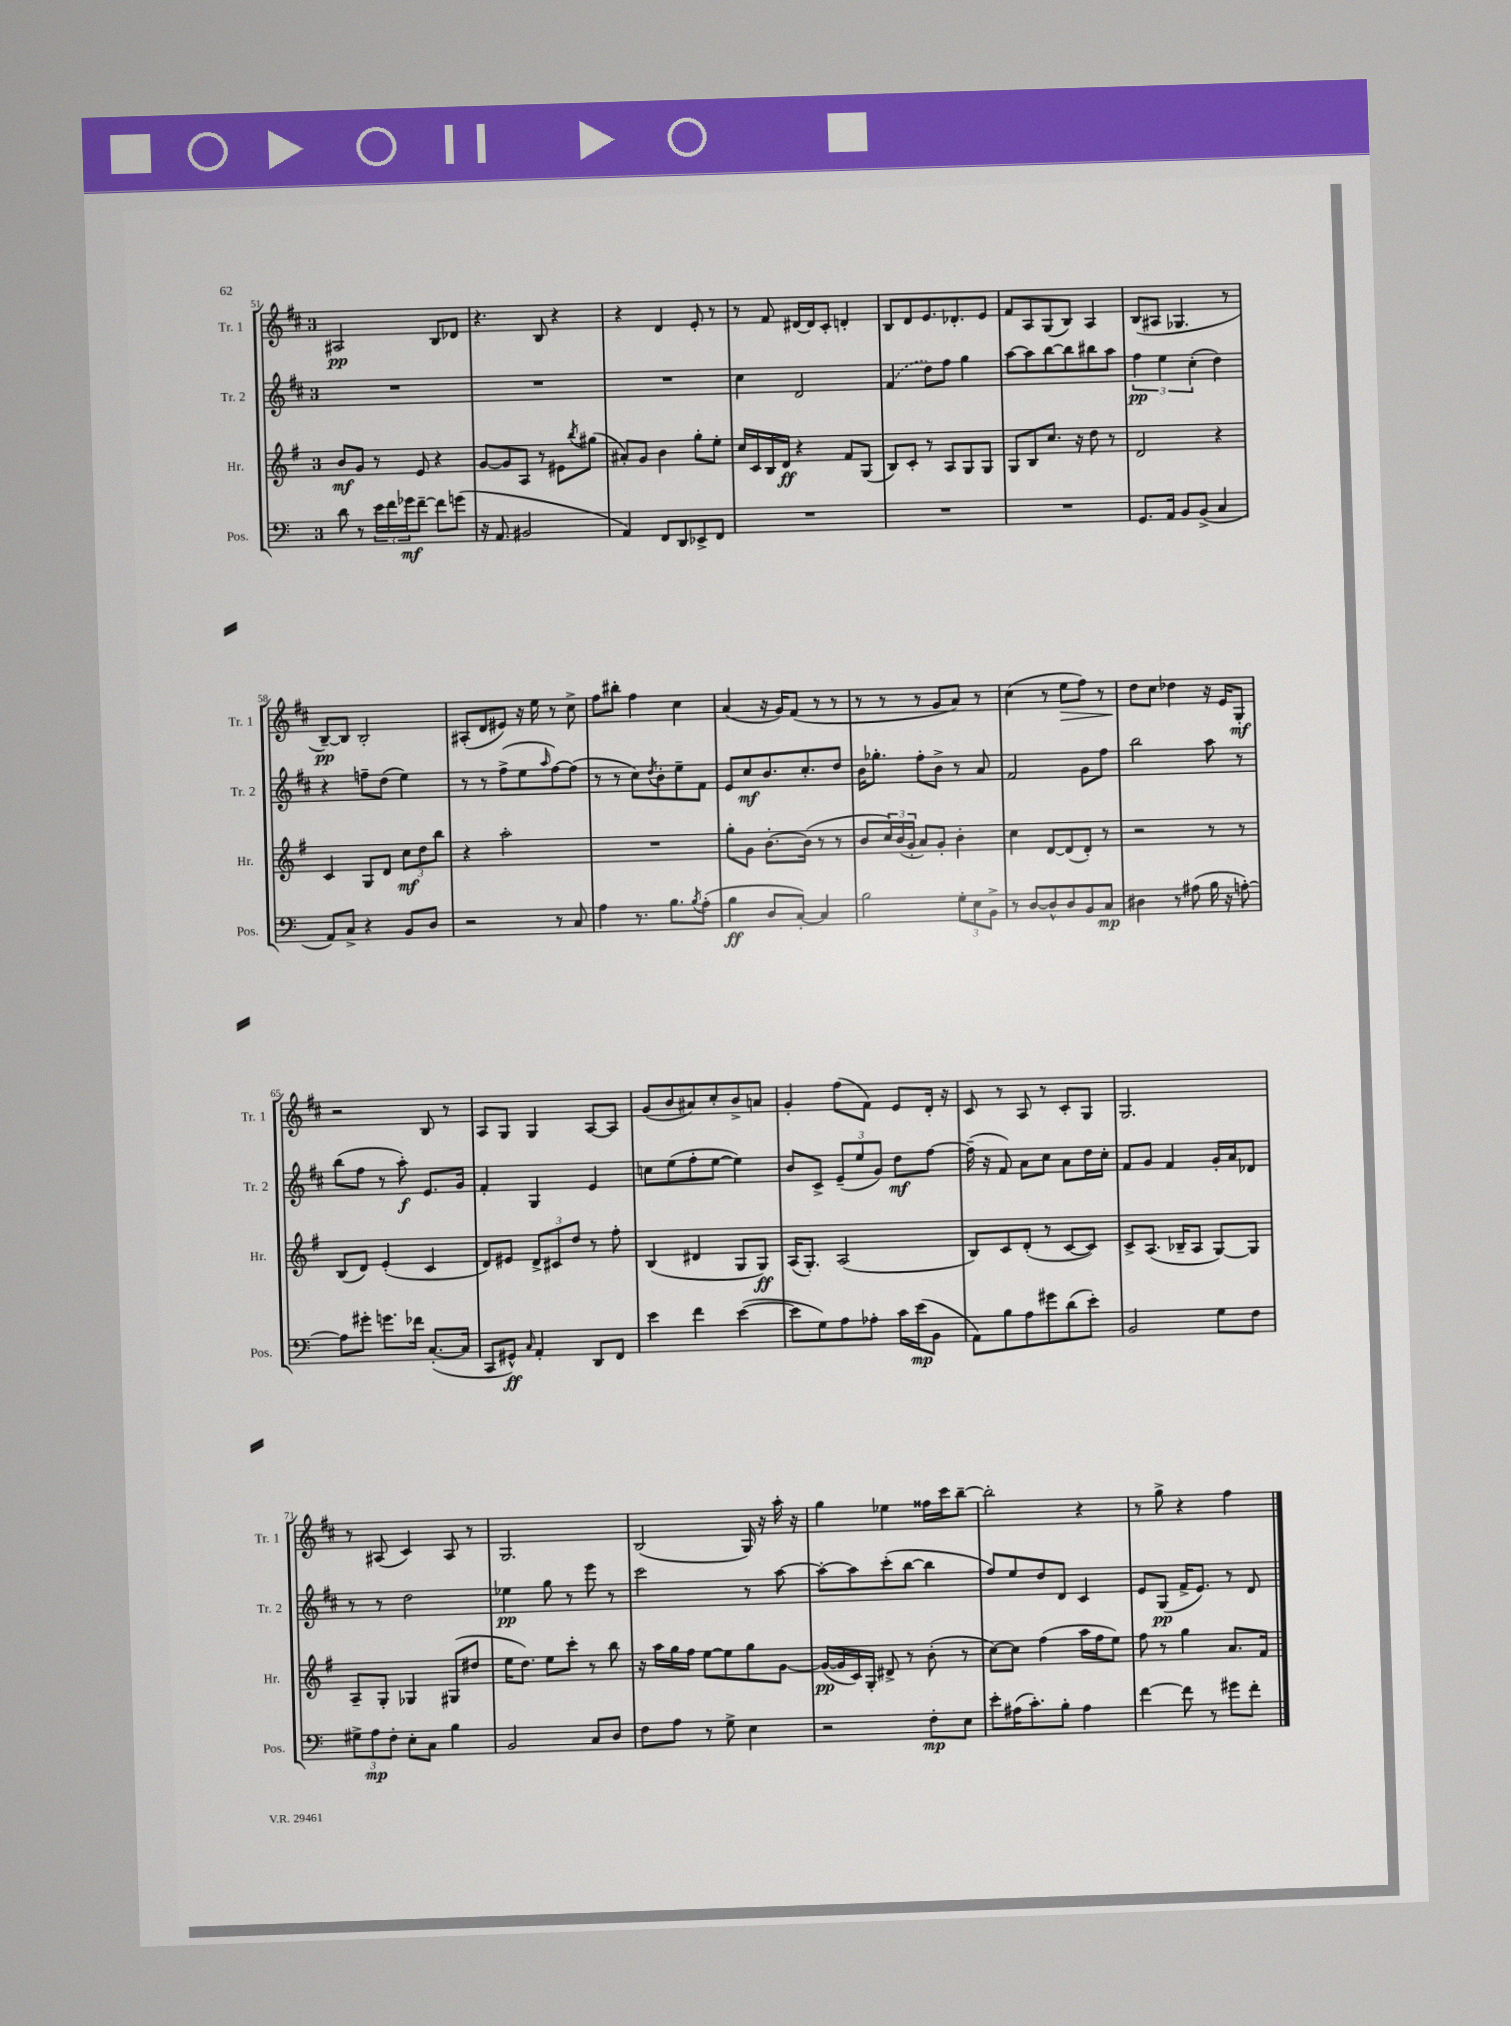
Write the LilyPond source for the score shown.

<<
\new StaffGroup <<
\new Staff = "s0" \with { instrumentName = "Tr. 1" shortInstrumentName = "Tr. 1" } {
    \clef treble \key d \major \once \override Staff.TimeSignature.style = #'single-digit \time 3/4
    ais2\pp b8 des'8 |
    r4. b8 r4 |
    r4 d'4 e'8-. r8 |
    r8 fis'8 dis'16~ dis'16 cis'8-. d'4-. |
    b8 d'8 e'8. des'8.-. e'8 |
    fis'8 a8 g8( b8) a4 |
    b8( ais8 ges4. r8 |
    b8~--\pp) b8 b2-. |
    ais8-.( d'8 eis'8) r16 e''16 r8 cis''8-> |
    fis''8 bis''8-. fis''4 cis''4 |
    a'4( r16 g'16) fis'8( r8 r8 |
    r8 r8 r8 g'8 a'8) r8 |
    cis''4( r8 e''8\> fis''8) r8 |
    d''8\! cis''8 des''4 r16 e'16 g8-.\mf |
    r2 b8 r8 |
    a8 g8 g4 a8~ a8 |
    g'8( b'8 ais'8) cis''8-. b'8-> a'8 |
    g'4-. fis''8( fis'8) e'8 d'16-. r16 |
    cis'8 r8 a8 r8 cis'8-. g8 |
    g2. |
    r8 ais8( cis'4) ais8 r8 |
    g2. |
    b2( g16) r16 a''16-. r16 |
    g''4 ees''4 fisis''16 cis'''16 b''8~-- |
    b''2-. r4 |
    r8 g''8-> r4 fis''4 \bar "|." |
}
\new Staff = "s1" \with { instrumentName = "Tr. 2" shortInstrumentName = "Tr. 2" } {
    \clef treble \key d \major \once \override Staff.TimeSignature.style = #'single-digit \time 3/4
    R2. |
    R2. |
    R2. |
    cis''4 d'2 |
    \once \slurDashed fis'4( d''8) fis''8 g''4 |
    a''8~ a''8 b''8~ b''8 bis''8 a''8 |
    \tuplet 3/2 { fis''4\pp e''4 cis''4-.( } d''4) |
    r4 f''8-- d''8( e''4) |
    r8 r8 fis''8->( e''8 \grace { a''16 } fis''8~) fis''8( |
    r8 r8 cis''8) \acciaccatura { d''8 } b'8-. e''8-- fis'8 |
    e'8 cis''8\mf b'8. cis''8.-. d''8 |
    b'16 ges''8.-. fis''8-. b'8-> r8 a'8 |
    fis'2 g'8 fis''8 |
    b''2 a''8 r8 |
    b''8( fis''8 r8 a''8-.\f) e'8. g'16 |
    fis'4-. g4 e'4 |
    c''8 e''8( fis''8-. e''8~ e''4) |
    b'8 cis'8-> \tuplet 3/2 { e'8--( e''8 g'8) } d''8\mf fis''8~ |
    fis''16--( r16 fis'8) a'8 cis''8 a'8 d''16 cis''16-. |
    fis'8 g'8 fis'4 g'16-. a'16 des'8 |
    r8 r8 d''2 |
    ees''4\pp g''8 r8 e'''8 r8 |
    cis'''2 r8 a''8~ |
    a''8~-. a''8 cis'''8-.( b''8~ b''4 |
    fis''8) e''8 d''8 d'8 cis'4 |
    e'8 g8\pp( fis'16-> e'8.) r8 d'8 \bar "|." |
}
\new Staff = "s2" \with { instrumentName = "Hr." shortInstrumentName = "Hr." } {
    \clef treble \key g \major \once \override Staff.TimeSignature.style = #'single-digit \time 3/4
    b'8\mf g'8 r8 e'8 r4 |
    g'8~ g'8 a8 r8 eis'8 \acciaccatura { b''8 } gis''8( |
    ais'8-.) g'8 b'4 g''8-. e''8-. |
    c''16 c'16 b16 d'16\ff r4 fis'8 g8( |
    b8) c'8-. r8 a8 g8 g8 |
    g8 b8 c''8. r16 d''8 r8 |
    d'2 r4 |
    c'4 g8 d'8 \tuplet 3/2 { c''8\mf d''8 b''8 } |
    r4 a''2-. |
    R2. |
    g''8-. g'8 b'8.~-. b'16( r8 r8 |
    b'8 \tuplet 3/2 { c''16) b'16( g'16-. } a'8) g'8-. b'4-. |
    c''4 d'8~ d'8( d'8-.) r8 |
    r2 r8 r8 |
    b8( d'8) e'4-.( c'4 |
    d'8) eis'8 \tuplet 3/2 { d'8-> cis'8 d''8 } r8 fis''8-. |
    b4( dis'4 g8 g8\ff) |
    a16( g8.-.) a2( |
    b8) c'8 d'8-.( r8 c'8~ c'8) |
    c'8-> a8.( bes16-- a8 g8~) g8 |
    a8-- g8-. ges4 gis8( dis''8 |
    e''16 d''8.) e''8 c'''8-. r8 b''8 |
    r16 a''16 g''16 fis''16 e''8~ e''8 g''8 g'8~ |
    g'16~\pp( g'16 c'16) g16-. dis'8-> r8 b'8-.( r8 |
    c''8~) c''8 fis''4( a''16 fis''16 e''8) |
    fis''8 r8 g''4 a'8. fis'16 \bar "|." |
}
\new Staff = "s3" \with { instrumentName = "Pos." shortInstrumentName = "Pos." } {
    \clef bass \key c \major \once \override Staff.TimeSignature.style = #'single-digit \time 3/4
    d'8 r8 \tuplet 3/2 { e'16 f'16 ges'16\mf } f'8~-- f'8 g'8( |
    r16 a,8. bis,2 |
    a,4) f,8 d,8 ees,8-> f,8 |
    R2. |
    R2. |
    R2. |
    g,8. a,16 b,8 b,8->( c4 |
    a,8) c8-> r4 b,8 d8 |
    r2 r8 c8 |
    a4 r8. b8. \acciaccatura { b8 } a8-.( |
    b4\ff d8 c8~-.) c4 |
    b2 \tuplet 3/2 { g8-. e8 b,8-> } |
    r8 d8~ d8-^ d8 b,8 c8\mp |
    dis4 r8 ais8( b16 r16 a8~-.) |
    a8 gis'8-. g'8. fes'16 c8.~-.( c16 |
    c,8 gis,8-^\ff) \grace { c16 } a,4-. d,8 f,8 |
    e'4 f'4 e'4~( |
    e'8 g8) a8 aes8-. c'16 e'16\mp( b,8 |
    a,8) b8 a8 gis'8 d'8( e'8-.) |
    b,2 g8 f8 |
    \tuplet 3/2 { gis8-> a8\mp f8-. } e8-. c8 b4 |
    b,2 c8 d8 |
    f8 a8 r8 g8-> e4 |
    r2 f8-.\mp e8 |
    e'8-. ais16( c'8.-.) b8-. ais4 |
    f'4~ f'8 r8 gis'8 f'8-. \bar "|." |
}
>>
>>
\layout { \context { \Score currentBarNumber = #51 } }
